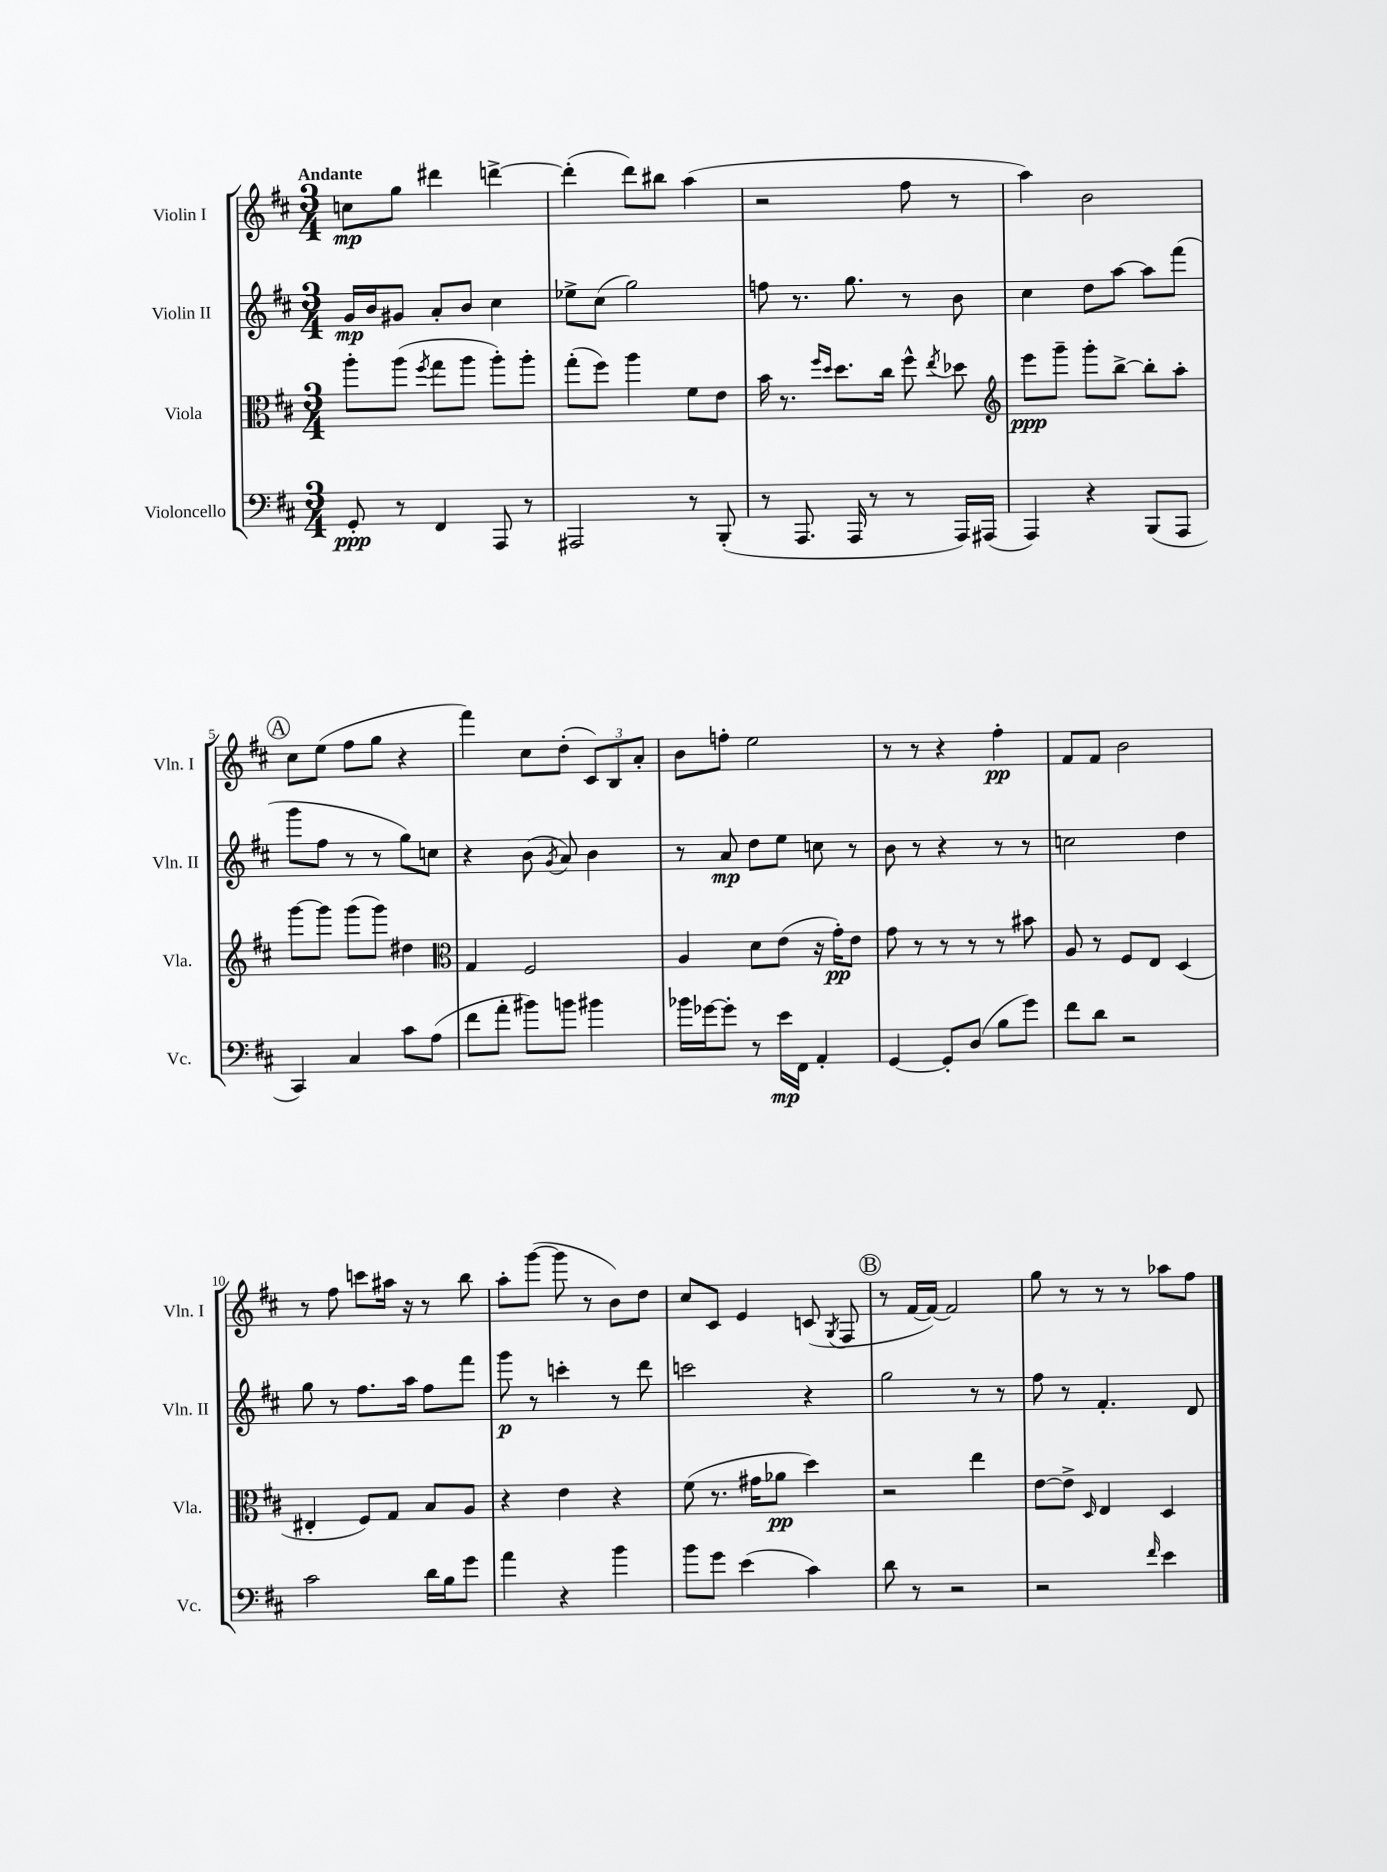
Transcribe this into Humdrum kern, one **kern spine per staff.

**kern	**kern	**kern	**kern
*staff4	*staff3	*staff2	*staff1
*clefF4	*clefC3	*clefG2	*clefG2
*k[f#c#]	*k[f#c#]	*k[f#c#]	*k[f#c#]
*M3/4	*M3/4	*M3/4	*M3/4
8GG'/	8aa'\L	16g/LL	8cc\L
.	.	16b/J	.
8r	(8aa\J	8g#/J	8gg\J
.	8qff#/	.	.
4FF#/	8gg\L	8a'/L	4ddd#\
.	8aa\J	8b/J	.
8AAA/	8aa'\L)	4cc#\	[4ddd^\
8r	8aa'\J	.	.
=	=	=	=
2AAA#/	(8gg'\L	8ee-^\L	(4ddd'\]
.	8ff#\J)	(8cc#\J	.
.	4aa\	2gg\)	8ddd\L)
.	.	.	8bb#\J
8r	8f#\L	.	(4aa\
(8BBB'/	8e\J	.	.
=	=	=	=
8r	16b\	8ff\	2r
.	8.r	.	.
8.AAA/	.	8.r	.
.	16qqff#/LL	.	.
.	16qqdd/JJ	.	.
.	8.dd\L	.	.
16AAA/	.	8.gg\	.
8r	.	.	.
.	16cc#\Jk	.	.
8r	8ff#^^\	8r	8ff#\
.	8qee/	.	.
16AAA/LL)	8dd-\	8b\	8r
(16AAA#/JJ	.	.	.
=	=	=	=
*	*clefG2	*	*
4AAA/)	8eee\L	4cc#\	4aa\)
.	8ggg~\J	.	.
4r	8ggg'\L	8dd\L	2b\
.	[8bb^\J	[8aa\J	.
(8BBB/L	8bb'\]L	8aa\]L	.
8AAA/J	8aa'\J	(8fff#\J	.
=	=	=	=
4CC#/)	[8ggg\L	8ggg\L	8cc#\L
.	8ggg\]J	8ff#\J	(8ee\J
4C#/	(8ggg\L	8r	8ff#\L
.	8ggg\J)	8r	8gg\J
8c#\L	4dd#\	8gg\L)	4r
(8A\J	.	8cc\J	.
=	=	=	=
*	*clefC3	*	*
8f#\L	4G/	4r	4fff#\)
8a'\J	.	.	.
8b#\L)	2F#/	(8b\	8cc#\L
.	.	8qg/	.
8b\J	.	8a/)	(8dd'\J
4b#\	.	4b\	12c#/L)
.	.	.	12B/
.	.	.	12a'/J
=	=	=	=
16b-\LL	4A/	8r	8b\L
[16g-\J	.	.	.
8g-'\]J	.	8a/	8ff'\J
8r	8d\L	8dd\L	2ee\
16e\LL	(8e\J	8ee\J	.
16FF#\JJ	.	.	.
4AA'/	16r	8cc\	.
.	16g'\LK)	.	.
.	8e\J	8r	.
=	=	=	=
[4GG/	8g\	8b\	8r
.	8r	8r	8r
8GG'/]L	8r	4r	4r
(8D/J	8r	.	.
8B\L	8r	8r	4ff#'\
8g\J)	8b#\	8r	.
=	=	=	=
8f#\L	8A/	2cc\	8f#/L
8d\J	8r	.	8f#/J
2r	8F#/L	.	2b\
.	8E/J	.	.
.	(4D/	4dd\	.
=	=	=	=
2c#\	4E#'/	8gg\	8r
.	.	8r	8ff#\
.	8F#/L)	8.ff#\L	8ccc\L
.	8G/J	.	16aa#\Jk
.	.	16aa\Jk	16r
16d\LL	8B/L	8ff#\L	8r
16B\J	.	.	.
8g\J	8A/J	8fff#\J	8bb\
=	=	=	=
4a\	4r	8ggg\	8aa'\L
.	.	8r	([8ggg\J
4r	4e\	4ccc'\	8ggg\]
.	.	.	8r
4b\	4r	8r	8b\L)
.	.	8ddd\	8dd\J
=	=	=	=
8b\L	(8f#\	2ccc\	8cc#/L
8g\J	8.r	.	8c#/J
(4e\	.	.	4e/
.	16g#\LK	.	.
.	8a-\J	.	.
4c#\)	4dd\)	4r	(8c/
.	.	.	8qG/
.	.	.	8F#/
=	=	=	=
8d\	2r	2gg\	8r
8r	.	.	[16f#/LL
.	.	.	16f#/_JJ)
2r	.	.	2f#/]
.	4ee\	8r	.
.	.	8r	.
=	=	=	=
2r	[8e\L	8ff#\	8gg\
.	8e^\]J	8r	8r
.	16qqD/	.	.
.	4E/	4.f#'/	8r
.	.	.	8r
16qqf#/	.	.	.
4e\	4D/	.	8aa-\L
.	.	8d/	8ff#\J
==	==	==	==
*-	*-	*-	*-
